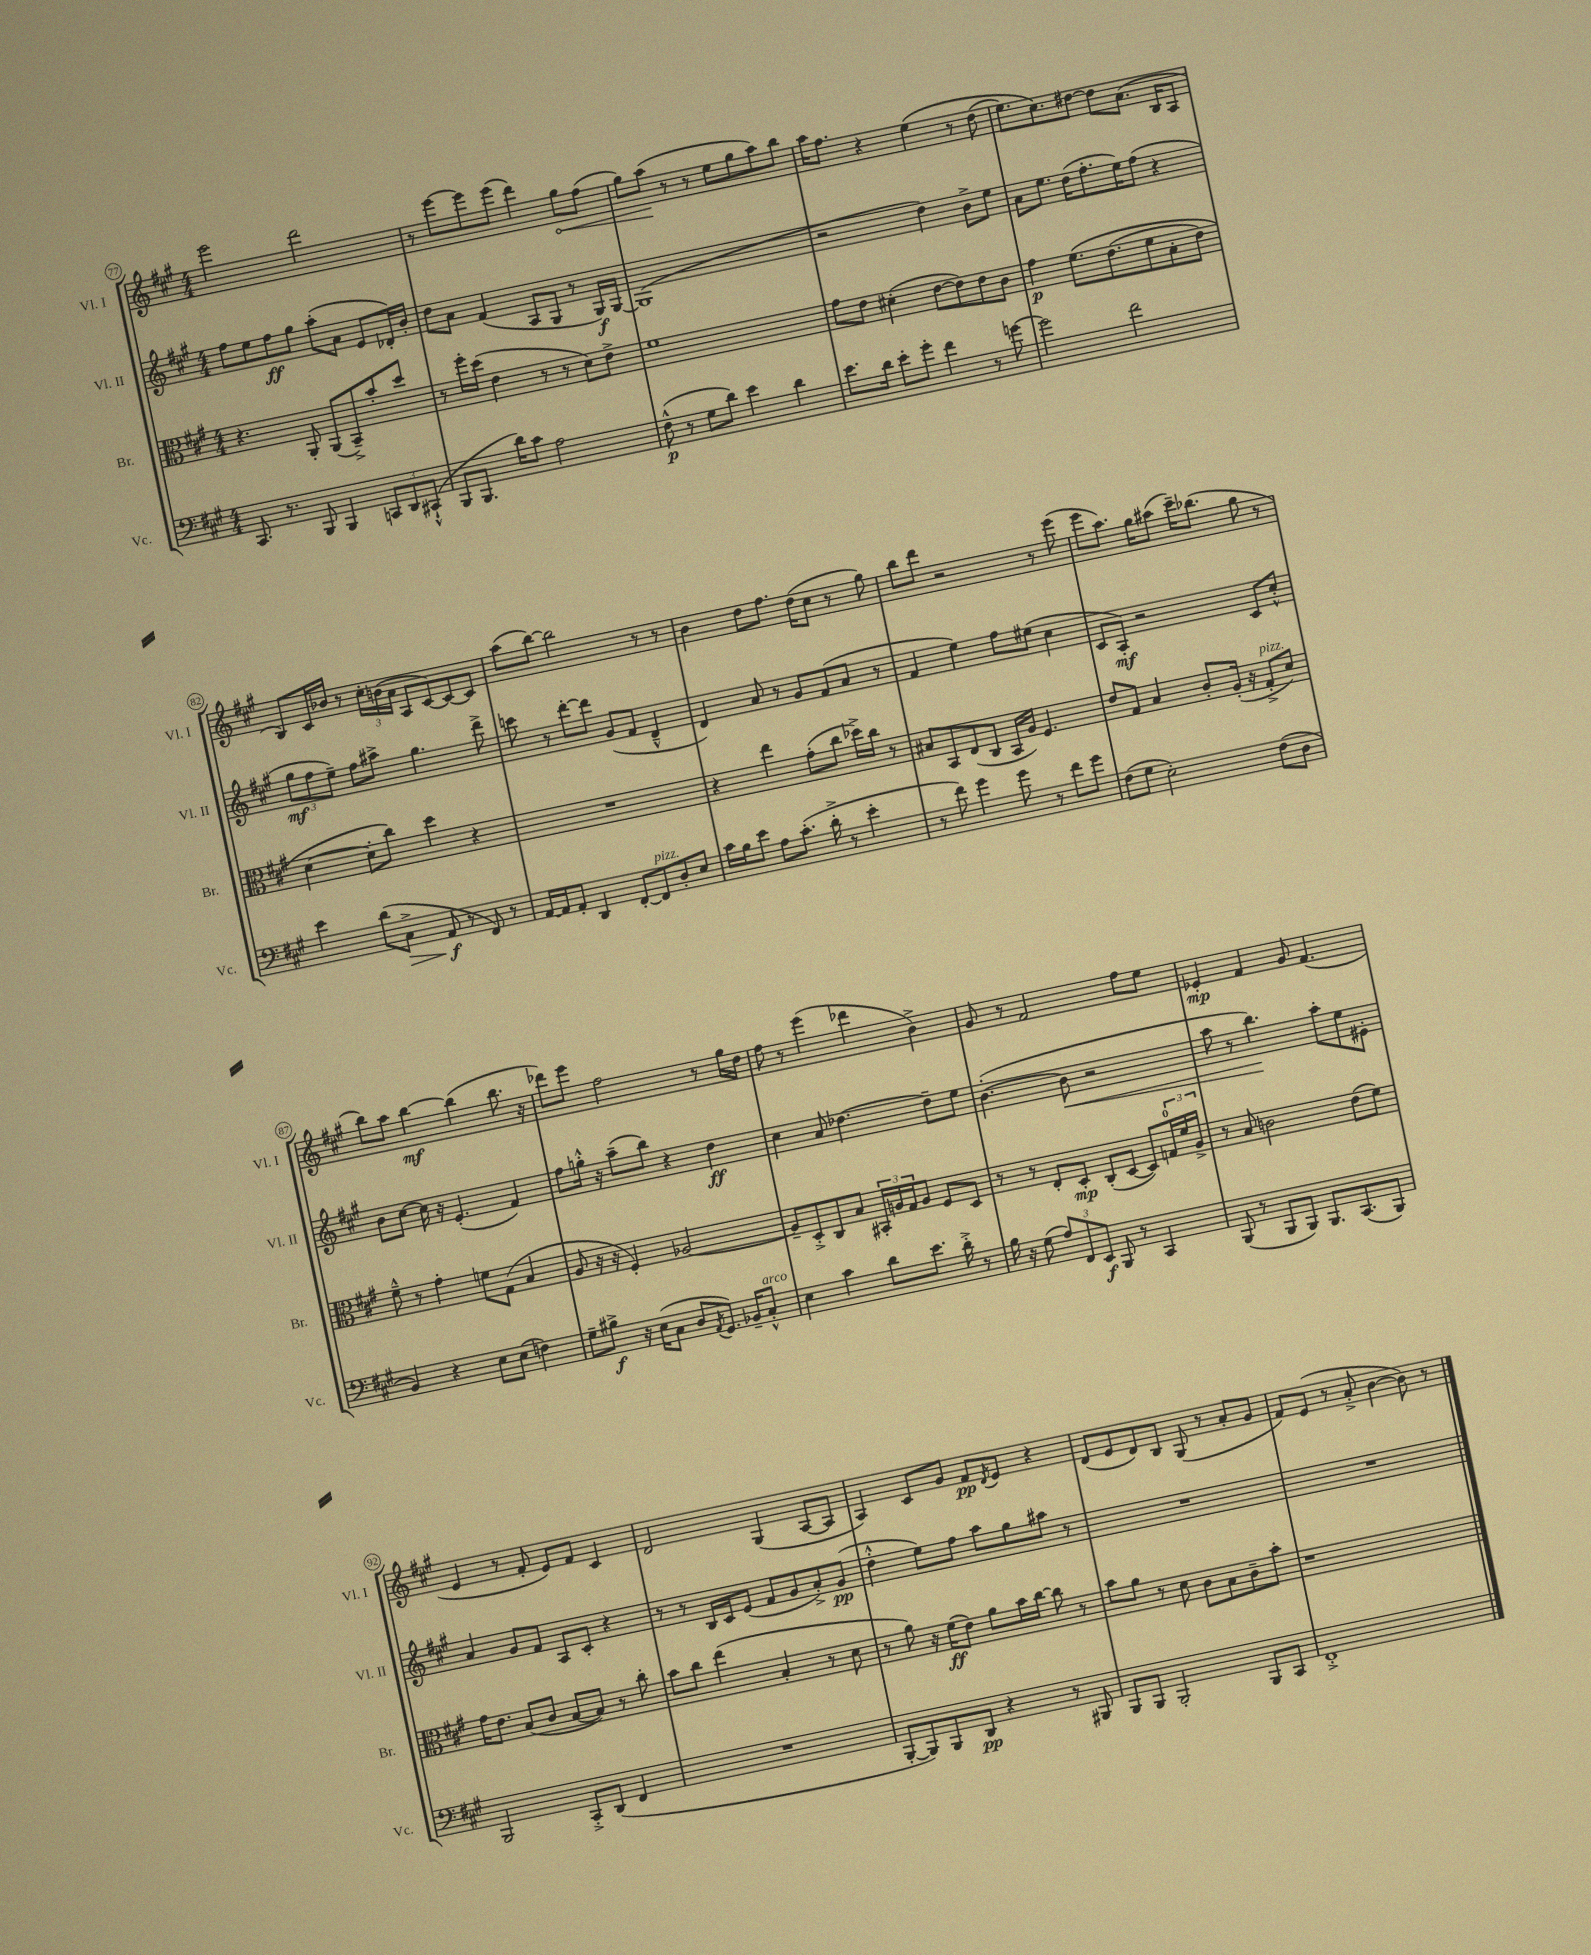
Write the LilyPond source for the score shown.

<<
\new StaffGroup <<
\new Staff = "s0" \with { instrumentName = "Vl. I" shortInstrumentName = "Vl. I" } {
    \clef treble \key a \major \numericTimeSignature \time 4/4
    e'''2 d'''2 |
    r8 e'''8~ e'''8 e'''8( d'''4) \once \override Hairpin.circled-tip = ##t gis''8\< fis''8( |
    gis''8) a''8\!( r8 r8 e''8 gis''8 a''8) b''8 |
    a''16 fis''8. r4 e''4\( r8 d''8( |
    e''8.) cis''8.\) dis''8~ dis''8 a'8.( b16 a8 |
    b8) cis'16 bes'16 r8 \tuplet 3/2 { cis''16-. b'16( a'16 } a8 cis'8~) cis'8~ cis'8 |
    a''8( b''8~) b''2 r8 r8 |
    b'4 d''8 fis''8. d''16( cis''8 r8 gis''8) |
    b''8 d'''8 r2 r8 e'''8( |
    e'''8 a''8.) gis''16 ais''8( cis'''16--) bes''8.( gis''8 r8 |
    b''8) a''8 b''4~\mf b''4( b''8. r16 |
    des'''8) e'''8 fis''2 r8 gis''16 d''16 |
    fis''8 r8 e'''4( des'''4 b'4->) |
    gis'8 r8 fis'2 fis''8 e''8 |
    ees'4-.\mp fis'4 gis'8 fis'4.( |
    e'4 r8 fis'8-. e'8) fis'8 cis'4 |
    d'2 gis4( a8~ a8 |
    a4) cis'8 gis'8 fis'8\pp \acciaccatura { d'8 } e'8 r4 |
    d'8( e'8 d'8) b8 gis8( r8 a'8-. gis'8 |
    fis'8) e'8( r8 a'8-.-> b'4~ b'8) r8 \bar "|." |
}
\new Staff = "s1" \with { instrumentName = "Vl. II" shortInstrumentName = "Vl. II" } {
    \clef treble \key a \major \numericTimeSignature \time 4/4
    fis''8 e''8 fis''8\ff gis''8 a''8-.( a'8 e'8 des'16-.) b'16-. |
    d''8 a'8 fis'4( a8 gis8 r8 gis16\f) gis16~ |
    gis1( |
    r2 d''4) b'8-> e''8 |
    a'8 e''8. d''16( fis''8.-. e''16) fis''8( r4 |
    \tuplet 3/2 { gis''8\mf fis''8 e''8--) } fis''8 ais''8-> gis''4. d'''8-> |
    c'''8 r8 d'''8~-. d'''8 gis'8( fis'8 d'4---^ |
    d'4) a'8 r8 gis'8 fis'8( a'8 r8 |
    fis'4 e''4) fis''8 eis''8( cis''4 |
    cis'8 a8-.\mf) r2 cis'8 cis''8-.-^ |
    b'8 cis''8~ cis''16 r16 e'4.-.( fis'4) |
    fis''8 g''16-.-^ r16 a''8--( b''8) r4 d''4\ff |
    cis''4 a'8 des''4.~ des''8-- e''8 |
    b'4.~-.( b'8\< r2 |
    a''8 r8 b''4.\!) a''8-. e''8 eis'8-. |
    a'4 gis'8 fis'8 a8 cis'8-. r4 |
    r8 r8 b16 cis'16 e'8( fis'8 gis'8 a'8-.->) gis'8\pp( |
    d''4-.-^ e''8) fis''8 a''8 gis''8 ais''8 r8 |
    R1 |
    R1 \bar "|." |
}
\new Staff = "s2" \with { instrumentName = "Br." shortInstrumentName = "Br." } {
    \clef alto \key a \major \numericTimeSignature \time 4/4
    r4. a,8-. a,8( b,8--->) b'8-. d''8 |
    r8 fis''16-. d''16( e'4 r8 r8 d'8) e'8-> |
    fis'1 |
    gis'8 e'8 dis'4-.( e'8~ e'8) e'8 cis'8 |
    gis'4\p fis'8.\( e'8.( fis'8 b8-. e'8) |
    d'4~ d'8-. cis''8\) d''4 r4 |
    R1 |
    r4 e''4 gis'8-.( cis''8 des''16->) cis''16 r8 |
    bis8 b,8 e8( cis8 b,16 a16) fis4. |
    e'8 gis8 b4 cis'8-. a16-.( r16 gis8-.->^\markup { \italic "pizz." } d'8) |
    fis'8---^ r8 gis'4-. f'8 gis8( b4 |
    a8 r16 r16 fis4-.) aes2~ |
    aes8-- d8-.-> cis8 b8 \tuplet 3/2 { bis,16-. a16 gis16 } a8 fis8 d8 |
    r8 r8 e8-. d8-.\mp cis8-.( d8~ d8) \tuplet 3/2 { g16-0 fis'16 a16-> } |
    r8 b8 c'2 e'8( fis'8) |
    gis'16 e'8. b8( cis'8 b8~ b8) r8 cis''8-. |
    b'8 cis''8 e''4( b4-. r8 d'8 |
    r8 a'8) r16 fis'16\ff( e'8) a'8 b'16 cis''16~ cis''8 r8 |
    b'8 a'8 r8 d'8 cis'8 b8 cis'8-- b'8-. |
    r1 \bar "|." |
}
\new Staff = "s3" \with { instrumentName = "Vc." shortInstrumentName = "Vc." } {
    \clef bass \key a \major \numericTimeSignature \time 4/4
    cis,8. r8. b,,8 b,,4 \tuplet 3/2 { c,8 d,8 cis,8-!-^( } |
    b,,8 b,,8. d'16) cis'8 a2 |
    fis8-^\p( r8 gis8 d'8) e'4 d'4 |
    e'8. d'16 e'8-. gis'8-. fis'4 r8 g'8~ |
    g'2 fis'2 |
    e'4 d'8( cis8->\> a,8\f\! r8 fis,8) r8 |
    a,16~ a,16 a,8-. d,4 fis,8~-. fis,8^\markup { \italic "pizz." } d8-. e8 |
    cis'16 b16 e'8 a8 cis'8.-.( d'16-.-> r8 e'4-. |
    r8 fis'8) gis'4 gis'8 r8 fis'8 gis'8 |
    fis8( gis8 e2-.) fis8( d8 |
    b,4) r4 e8 e8( f4) |
    gis8-- bis8->\f r16 e16( cis8 d8 \acciaccatura { a,8 } gis,8.) bes,16-- cis8-.-^^\markup { \italic "arco" } |
    e4 cis'4 d'8 e'8. d'16-.-> r8 |
    b16 r16 gis8( \tuplet 3/2 { a8) fis,8 e,8\f } b,,8 r8 cis,4 |
    b,,8( r8 b,,8 b,,8) b,,8. cis,8.( b,,8) |
    b,,2 cis,8-.-> d,8( fis,4 |
    R1 |
    b,,8~-. b,,8) b,,8 d,8\pp r4 r8 bis,,8 |
    b,,8 b,,8 b,,2-. b,,8 cis,8 |
    fis,1-.-> \bar "|." |
}
>>
>>
\layout { \context { \Score currentBarNumber = #77 \override BarNumber.stencil = #(make-stencil-circler 0.1 0.3 ly:text-interface::print) } }
